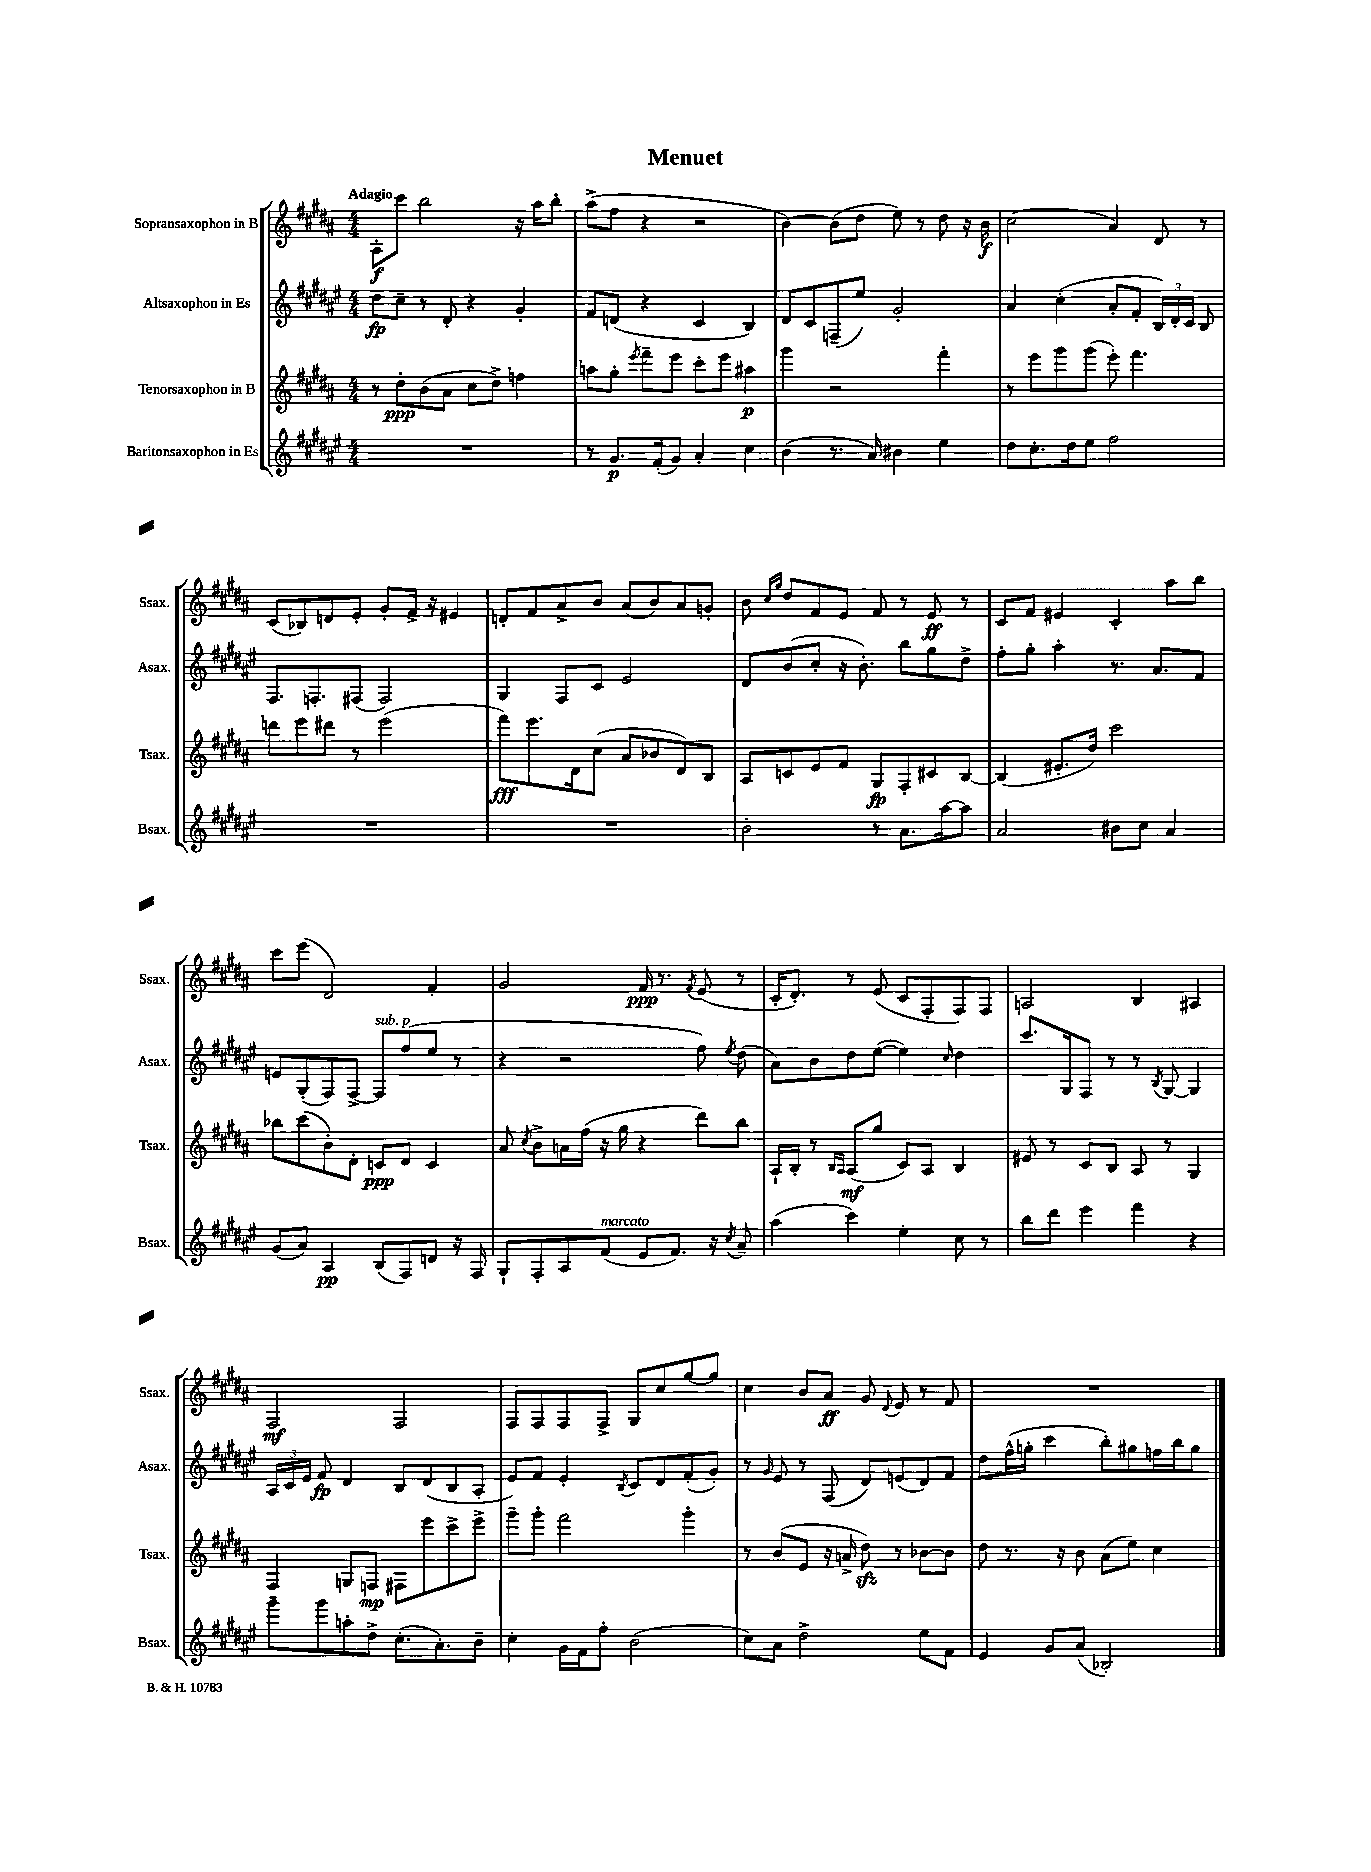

**kern	**kern	**kern	**kern
*staff4	*staff3	*staff2	*staff1
*clefG2	*clefG2	*clefG2	*clefG2
*k[f#c#g#d#a#e#]	*k[f#c#g#d#a#]	*k[f#c#g#d#a#e#]	*k[f#c#g#d#a#]
*M4/4	*M4/4	*M4/4	*M4/4
1r	8r	8dd#\L	8A#'\L
.	8dd#'\L	8cc#~\J	8ccc#\J
.	(8b\	8r	2bb\
.	8a#\J	8d#'/	.
.	8cc#\L	4r	.
.	8dd#^\J)	.	.
.	4ff\	4g#'/	16r
.	.	.	16aa#\LK
.	.	.	8bb'\J
=	=	=	=
8r	8aa\L	8f#/L	(8aa#^\L
8.g#/L	8gg#'\J	(8d/J	8ff#\J
.	8qeee/	.	.
.	8fff#~\L	4r	4r
(16f#'/k	.	.	.
8g#/J)	8eee\J	.	.
4a#'/	8ccc#'\L	4c#/	2r
.	8eee\J	.	.
4cc#\	4aa#\	4B/)	.
=	=	=	=
(4b\	4ggg#\	8d#/L	[4b\)
.	.	8c#/	.
8.r	2r	(8F~/	(8b\]L
.	.	8ee#/J)	8dd#\J
16a#/)	.	.	.
4b#\	.	2g#'/	8ee\)
.	.	.	8r
4ee#\	4fff#'\	.	8dd#\
.	.	.	16r
.	.	.	16b\
=	=	=	=
8dd#\L	8r	4a#/	(2cc#\
8.cc#'\	8eee\L	.	.
.	8ggg#\	(4cc#'\	.
16dd#\k	.	.	.
8ee#\J	(8ggg#\J	.	.
2ff#\	8eee'\)	8a#'/L	4a#/)
.	4.fff#\	8f#'/J	.
.	.	24B/LL)	8d#/
.	.	24d#'/	.
.	.	24c#/JJ	.
.	.	8B/	8r
=	=	=	=
1r	8ddd\L	8.F#/L	(8c#/L
.	8eee\	.	8B-/)
.	.	8.F'/	.
.	8ddd#\J	.	8d/
.	8r	(8F#/J	8e'/J
.	(2eee\	2F#/)	8g#'/L
.	.	.	16f#^/Jk
.	.	.	16r
.	.	.	4e#/
=	=	=	=
1r	8fff#\L)	4G#/	8d'/L
.	8.eee\	.	8f#/
.	.	8F#/L	8a#^/
.	16d#\k	.	.
.	(8cc#\J	8c#/J	8b/J
.	8a#/L	2e#/	(8a#/L
.	8b-/	.	8b/)
.	8d#/)	.	8a#/
.	8B/J	.	8g'/J
=	=	=	=
2b'\	8A#/L	8d#/L	8b\
.	.	.	16qqcc#/LL
.	.	.	16qqgg#/JJ
.	8c/	(8b/	8dd#/L
.	8e/	8cc#'/J	8f#/
.	8f#/J	16r	8e/J
.	.	8.b'\)	.
8r	8G#/L	.	8f#/
8.a#\L	8F#'/	8bb\L	8r
.	8c#/	8gg#\	8e/
[16aa#\k	.	.	.
8aa#\]J	[8B/J	8dd#^\J	8r
=	=	=	=
2a#/	(4B/]	8ff#'\L	8c#/L
.	.	8gg#'\J	8f#/J
.	8.e#'/L	4aa#'\	4e#/
.	16dd#/Jk)	.	.
8b#\L	2ccc#\	8.r	4c#'/
8cc#\J	.	.	.
.	.	8.a#/L	.
4a#/	.	.	8aa#\L
.	.	8f#/J	8bb\J
=	=	=	=
(8g#/L	8bb-\L	8e/L	8ccc#\L
8a#/J)	(8ccc#\	(8G#'/	(8eee\J
4A#/	8b'\)	8F#/)	2d#/)
.	8d#'\J	[8F#^/J	.
(8B/L	8c/L	8F#/]L	.
8F#/)	8d#/J	(8ff#/	.
8d/J	4c/	8ee#/J	4f#'/
16r	.	8r	.
16F#/	.	.	.
=	=	=	=
8G#`/L	8a#/	4r	2g#/
.	8qcc#/	.	.
8F#'/	8b^\L	.	.
8A#/	16a\L	2r	.
.	(16ff#\JJ	.	.
(8f#/J	16r	.	.
.	16gg#\	.	.
8e#/L	4r	.	16f#/
.	.	.	8.r
8.f#/J)	.	.	.
.	.	.	8qf#/
.	8ddd#\L)	8ff#\)	(8e/
16r	.	.	.
8qcc#/	.	8qee#/	.
8a#~/	8bb\J	(8dd#\	8r
=	=	=	=
(4aa#\	16A#`/LL	8a#\L)	16c#'/LK
.	16B'/JJ	.	8.d#'/J)
.	8r	8b\	.
.	16qqB/LL	.	.
.	16qqA#/JJ	.	.
4ccc#\)	(8A#/L	8dd#\	8r
.	8gg#/J	([8ee#\J	(8e/
4ee#'\	8c#/L)	4ee#\])	8c#/L
.	8A#/J	.	8F#'/
.	.	16qqcc#/	.
8cc#\	4B/	4dd#\	8F#/)
8r	.	.	8F#/J
=	=	=	=
8bb\L	8e#/	8.ccc#/L	2A/
8ddd#\J	8r	.	.
.	.	16G#/k	.
4eee#\	8c#/L	8F#/J	.
.	8B/J	8r	.
4fff#\	8A#/	8r	4B/
.	.	8qB/	.
.	8r	[8G#/	.
4r	4G#/	4G#/]	4A#/
=	=	=	=
8ggg#~\L	4F#/	24A#/LL	2F#/
.	.	24c#/	.
.	.	24e#/JJ	.
8ggg#\	.	8f#/	.
8aa'\	8G/L	4d#/	.
8dd#^\J	8F/J	.	.
(8.cc#'\L	8F#\L	8B/L	2F#/
.	8eee\	(8d#/	.
8.a#'\)	.	.	.
.	8ccc#^\	8B/	.
8b~\J	8eee^\J	8A#'/J	.
=	=	=	=
4cc#'\	8ggg#~\L	8e#/L)	8F#/L
.	8ggg#'\J	8f#/J	8F#/
16g#\LL	2fff#\	4e#'/	8F#/
16f#\J	.	.	.
8ff#'\J	.	.	8F#^/J
.	.	8qB/	.
(2b\	.	8c#/L	8G#/L
.	.	8d#/	8cc#/
.	4ggg#'\	(8f#'/	[8gg#/
.	.	8g#'/J)	8gg#/]J
=	=	=	=
8cc#\L)	8r	8r	4cc#\
.	.	16qqg#/	.
8a#\J	(8b/L	8e#/	.
2dd#^\	8e/J	8r	8b/L
.	16r	(8F#/	8a#/J
.	16a^/	.	.
.	8dd#\)	8d#/L)	8g#/
.	.	.	8qqd#/
.	8r	(8e/	8e/
8ee#\L	[8b-\L	8d#/)	8r
8f#\J	8b-\]J	8f#/J	8f#/
=	=	=	=
4e#/	8dd#\	8dd#\L	1r
.	8.r	(16ff#^^\L	.
.	.	16gg'\JJ	.
8g#/L	.	4ccc#\	.
.	16r	.	.
(8a#/J	8b\	.	.
2B-'/)	(8a#\L	8bb'\L)	.
.	8ee\J)	8gg#\	.
.	4cc#\	16ff\L	.
.	.	16bb\J	.
.	.	8gg#\J	.
==	==	==	==
*-	*-	*-	*-
